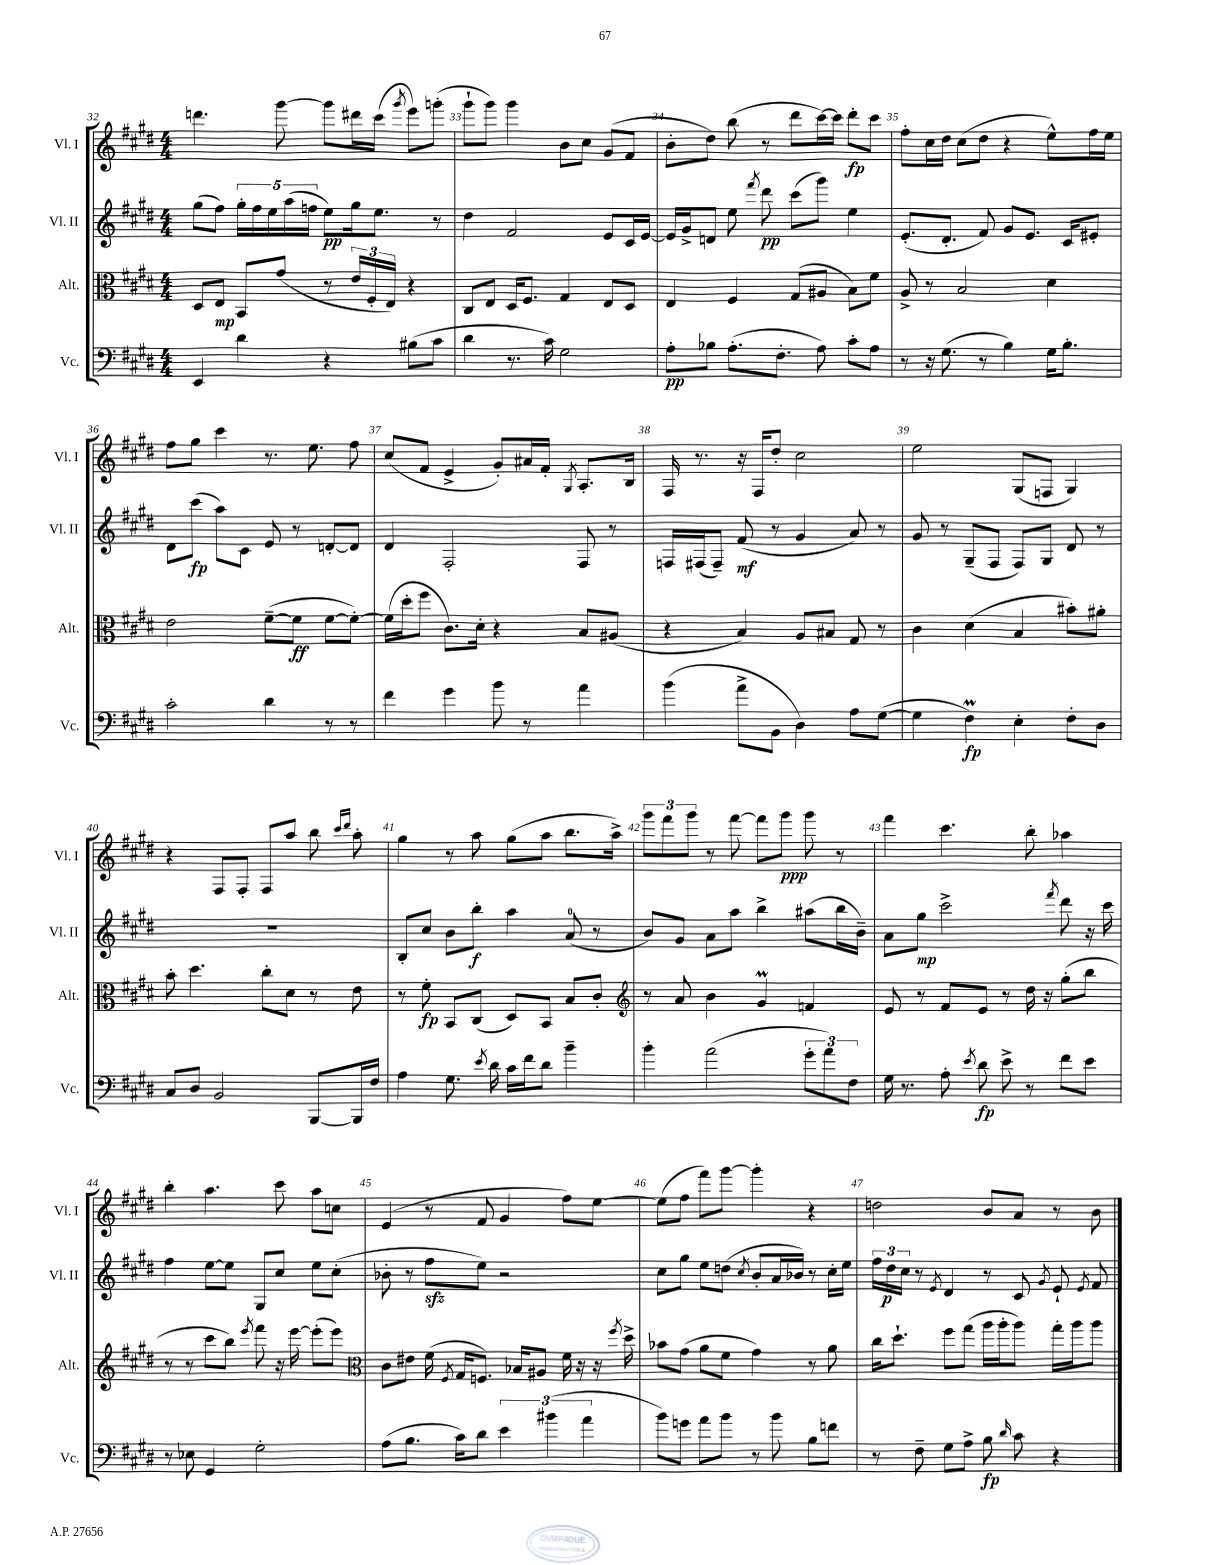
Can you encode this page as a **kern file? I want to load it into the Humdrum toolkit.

**kern	**dynam	**kern	**dynam	**kern	**dynam	**kern	**dynam
*part4	*part4	*part3	*part3	*part2	*part2	*part1	*part1
*staff4	*staff4	*staff3	*staff3	*staff2	*staff2	*staff1	*staff1
*I"Vc.	*	*I"Alt.	*	*I"Vl. II	*	*I"Vl. I	*
*I'Vc.	*	*I'Alt.	*	*I'Vl. II	*	*I'Vl. I	*
*clefF4	*	*clefC3	*	*clefG2	*	*clefG2	*
*k[f#c#g#d#]	*	*k[f#c#g#d#]	*	*k[f#c#g#d#]	*	*k[f#c#g#d#]	*
*M4/4	*	*M4/4	*	*M4/4	*	*M4/4	*
=32	=32	=32	=32	=32	=32	=32	=32
4EE/	.	8D#/L	.	(8gg#\L	.	4.dddn\	.
.	.	8E/J	mp	8ff#\J)	.	.	.
4d#\	.	8BB/L	.	20gg#'\LL	.	.	.
.	.	.	.	20ff#\	.	.	.
.	.	.	.	20ee\	.	.	.
.	.	(8g#/J	.	.	.	[8ggg#\	.
.	.	.	.	(20aa\	.	.	.
.	.	.	.	20ffn\JJ	.	.	.
4r	.	8r	.	8ee\L)	pp	8ggg#\L]	.
.	.	24e/LL	.	16gg#\k	.	16ddd#X\L	.
.	.	24F#'/	.	.	.	.	.
.	.	.	.	8.ee\J	.	(16ccc#\JJ	.
.	.	24E/JJ)	.	.	.	.	.
.	.	.	.	.	.	8qggg#/	.
(8B#X\L	.	4r	.	.	.	8eee\L)	.
8c#\J	.	.	.	8r	.	(8gggn'\J	.
=33	=33	=33	=33	=33	=33	=33	=33
4d#\	.	8C#/L	.	4dd#\	.	8ggg#`\L	.
.	.	8E/J	.	.	.	8ggg#\J)	.
8.r	.	16D#/KL	.	2f#/	.	4ggg#\	.
.	.	8.F#/J	.	.	.	.	.
16c#\)	.	.	.	.	.	.	.
2G#\	.	4G#/	.	.	.	8b\L	.
.	.	.	.	.	.	8cc#\J	.
.	.	8E/L	.	8e/L	.	(8g#/L	.
.	.	8D#/J	.	16c#/L	.	8f#/J	.
.	.	.	.	[16e/JJ	.	.	.
=34	=34	=34	=34	=34	=34	=34	=34
8A'\L	pp	4E/	.	16e/LL]	.	8b'\L	.
.	.	.	.	16g#^/J	.	.	.
8B-X\J	.	.	.	8dn/J	.	8dd#\J)	.
(8.A'\L	.	4F#/	.	8ee\	.	(8bb\	.
.	.	.	.	8qfff#/	.	.	.
.	.	.	.	8ddd#\	pp	8r	.
8.F#'\J	.	.	.	.	.	.	.
.	.	(8G#/L	.	(8ccc#\L	.	8ddd#\L	.
8A\)	.	8A#X/J	.	8ggg#\J)	.	[16ccc#\L)	.
.	.	.	.	.	.	16ccc#\JJ]	.
8c#'\L	.	8B\L)	.	4ee\	.	8ddd#'\L	fp
8A\J	.	8f#\J	.	.	.	8ccc#\J	.
=35	=35	=35	=35	=35	=35	=35	=35
8r	.	8A^/	.	(8.e'/L	.	8ff#'\L	.
16r	.	8r	.	.	.	16cc#\L	.
(8.G#\	.	.	.	8.d#'/J	.	16dd#\JJ	.
.	.	2B/	.	.	.	(8cc#\L	.
8r	.	.	.	8f#/)	.	8dd#\J	.
4B\)	.	.	.	8g#/L	.	4r	.
.	.	.	.	8.e/J	.	.	.
16G#\KL	.	4d#\	.	.	.	8ee^^\L)	.
8.B'\J	.	.	.	16c#/KL	.	.	.
.	.	.	.	8e#X'/J	.	16ff#\L	.
.	.	.	.	.	.	16ee\JJ	.
!!LO:LB:g=z
=36	=36	=36	=36	=36	=36	=36	=36
2c#'\	.	2e\	.	8d#\L	.	8ff#\L	.
.	.	.	.	(8ccc#\J	fp	8gg#\J	.
.	.	.	.	8aa\L)	.	4ccc#\	.
.	.	.	.	8c#\J	.	.	.
4d#\	.	([8f#~\L	.	8e/	.	8.r	.
.	.	8f#\J]	ff	8r	.	.	.
.	.	.	.	.	.	8.ee\	.
8r	.	[8f#\L	.	[8dn'/L	.	.	.
8r	.	8f#'\J_)	.	8d/J]	.	8ff#\	.
=37	=37	=37	=37	=37	=37	=37	=37
4f#\	.	(16f#\LL]	.	4d#/	.	(8cc#/L	.
.	.	16dd#'\J	.	.	.	.	.
.	.	8ff#\J	.	.	.	8f#/J	.
4g#\	.	8.c#\L)	.	2F#'/	.	4e^/	.
.	.	16d#'\Jk	.	.	.	.	.
8b\	.	4r	.	.	.	8g#'/L)	.
8r	.	.	.	.	.	16a#X/L	.
.	.	.	.	.	.	16f#'/JJ	.
.	.	.	.	.	.	8qG#/	.
4a\	.	8B/L	.	8F#/	.	8.A'/L	.
.	.	(8A#X/J	.	8r	.	.	.
.	.	.	.	.	.	16B/Jk	.
=38	=38	=38	=38	=38	=38	=38	=38
(4b\	.	4r	.	16Fn/LL	.	16F#/	.
.	.	.	.	(16F#X/J	.	8.r	.
.	.	.	.	8F#~/J)	.	.	.
8a^\L	.	4B/)	.	(8f#/	mf	16r	.
.	.	.	.	.	.	16F#/KL	.
8BB\J	.	.	.	8r	.	8dd#'/J	.
4D#\)	.	8A/L	.	4g#/	.	2cc#\	.
.	.	8B#X/J	.	.	.	.	.
8A\L	.	8G#/	.	8a/)	.	.	.
([8G#\J	.	8r	.	8r	.	.	.
=39	=39	=39	=39	=39	=39	=39	=39
4G#\]	.	4c#\	.	8g#/	.	2ee\	.
.	.	.	.	8r	.	.	.
4F#M\)	fp	(4d#\	.	(8G#~/L	.	.	.
.	.	.	.	8F#/J	.	.	.
4E'\	.	4B/	.	8F#/L)	.	(8G#/L	.
.	.	.	.	8G#/J	.	8Fn/J	.
8F#'\L	.	8b#X'\L)	.	8d#/	.	4G#/)	.
8D#\J	.	8a#X'\J	.	8r	.	.	.
!!LO:LB:g=z
=40	=40	=40	=40	=40	=40	=40	=40
8C#/L	.	8b'\	.	1r	.	4r	.
8D#/J	.	4.dd#\	.	.	.	.	.
2BB/	.	.	.	.	.	8F#/L	.
.	.	.	.	.	.	8F#'/J	.
.	.	8cc#'\L	.	.	.	8F#/L	.
.	.	8d#\J	.	.	.	8aa/J	.
[8BBB/L	.	8r	.	.	.	8bb\	.
.	.	.	.	.	.	16qqccc#/LL	.
.	.	.	.	.	.	16qqddd#/JJ	.
16BBB/L]	.	8e\	.	.	.	8aa'\	.
16F#/JJ	.	.	.	.	.	.	.
=41	=41	=41	=41	=41	=41	=41	=41
4A\	.	8r	.	8B'/L	.	4gg#\	.
.	.	8f#'\	fp	8cc#/J	.	.	.
8.G#\	.	8BB/L	.	8b\L	.	8r	.
.	.	(8C#/J	.	8bb'\J	f	8aa\	.
8qe/	.	.	.	.	.	.	.
16d#\	.	.	.	.	.	.	.
16c#\LL	.	8D#/L)	.	4aa\	.	(8gg#\L	.
16f#\J	.	.	.	.	.	.	.
8d#\J	.	8BB/J	.	.	.	8aa\J	.
4b~\	.	8B/L	.	(8a/	.	8.bb\L	.
.	.	8c#'/J	.	8r	.	.	.
.	.	.	.	.	.	16aa^\Jk)	.
=42	=42	=42	=42	=42	=42	=42	=42
*	*	*clefG2	*	*	*	*	*
4b'\	.	8r	.	8b/L)	.	12ggg#\L	.
.	.	.	.	.	.	12fff#\	.
.	.	8a/	.	8g#/J	.	.	.
.	.	.	.	.	.	12ggg#\J	.
(2a\	.	4b\	.	8a\L	.	8r	.
.	.	.	.	8aa\J	.	[8fff#\	.
.	.	4g#m/	.	4bb^\	.	8fff#\L]	.
.	.	.	.	.	.	8ggg#\J	ppp
12g#'\L	.	4fn/	.	(8aa#X\L	.	8ggg#\	.
12a\)	.	.	.	.	.	.	.
.	.	.	.	16bb\L	.	8r	.
12F#\J	.	.	.	.	.	.	.
.	.	.	.	16b~\JJ)	.	.	.
=43	=43	=43	=43	=43	=43	=43	=43
16G#\	.	8e/	.	8a\L	.	4fff#\	.
8.r	.	.	.	.	.	.	.
.	.	8r	.	8gg#\J	mp	.	.
8A'\	.	8f#/L	.	2ccc#^\	.	4.ccc#\	.
8qe/	.	.	.	.	.	.	.
8d#\	fp	8e/J	.	.	.	.	.
8e^\	.	8r	.	.	.	.	.
8r	.	16dd#\	.	.	.	8bb'\	.
.	.	16r	.	.	.	.	.
.	.	.	.	8qfff#/	.	.	.
8f#\L	.	(8gg#'\L	.	8ddd#\	.	4aa-X\	.
8e\J	.	8bb\J	.	16r	.	.	.
.	.	.	.	16ccc#\	.	.	.
!!LO:LB:g=z
=44	=44	=44	=44	=44	=44	=44	=44
8r	.	8r	.	4ff#\	.	4bb'\	.
8E-X\	.	8r	.	.	.	.	.
4GG#/	.	8ccc#\L	.	[8ee\L	.	4.aa\	.
.	.	8bb\J)	.	8ee\J]	.	.	.
.	.	8qeee/	.	.	.	.	.
2G#'\	.	8fff#\	.	8G#/L	.	.	.
.	.	16r	.	8cc#/J	.	8ccc#\	.
.	.	[16eee\	.	.	.	.	.
.	.	(8eee'\L]	.	8ee\L	.	8aa\L	.
.	.	8eee\J)	.	(8cc#'\J	.	8ccn\J	.
=45	=45	=45	=45	=45	=45	=45	=45
*	*	*clefC3	*	*	*	*	*
(8A\L	.	8c#\L	.	8b-X'\	.	(4e/	.
8.B\J	.	8e#X\J	.	8r	.	.	.
.	.	(16f#\	.	8ff#zz\L	.	8r	.
.	.	8qF#/	.	.	.	.	.
16c#\KL)	.	16G#/KL	.	.	.	.	.
8d#\J	.	8.Fn/J)	.	8ee\J)	.	8f#/	.
6e\	.	.	.	2r	.	4g#/	.
.	.	16B-X/KL	.	.	.	.	.
.	.	8A#X/J	.	.	.	.	.
(6b#X\	.	.	.	.	.	.	.
.	.	16f#\	.	.	.	8ff#\L)	.
.	.	16r	.	.	.	.	.
6a\	.	.	.	.	.	.	.
.	.	16r	.	.	.	[8ee\J	.
.	.	8qff#/	.	.	.	.	.
.	.	16dd#^\	.	.	.	.	.
=46	=46	=46	=46	=46	=46	=46	=46
8b\L)	.	8b-X\L	.	8cc#\L	.	(8ee\L]	.
8gn\J	.	(8g#\J	.	8gg#\J	.	8ff#\J	.
8a\L	.	8a\L	.	8ee\L	.	8fff#\L)	.
8b\J	.	8f#\J	.	(8ddn\J	.	[8ggg#\J	.
.	.	.	.	8qcc#/	.	.	.
8r	.	4g#\)	.	8b'/L	.	4ggg#'\]	.
8b\	.	.	.	16a/L	.	.	.
.	.	.	.	16b-X/JJ)	.	.	.
8B\L	.	8r	.	8r	.	4r	.
8fn\J	.	8a\	.	16cc#'\LL	.	.	.
.	.	.	.	16ee\JJ	.	.	.
=47	=47	=47	=47	=47	=47	=47	=47
8r	.	16cc#\KL	.	24ff#\LL	.	2ddn\	.
.	.	.	.	24dd#\	p	.	.
.	.	8.dd#`\J	.	.	.	.	.
.	.	.	.	24cc#\JJ	.	.	.
8F#~\	.	.	.	8r	.	.	.
.	.	.	.	8qe/	.	.	.
8G#\L	.	8ff#\L	.	4d#/	.	.	.
8A^\J	.	(8gg#\J	.	.	.	.	.
8B\	fp	16aa\LL	.	8r	.	8b/L	.
.	.	16aa'\J	.	.	.	.	.
16qqd#/	.	.	.	.	.	.	.
8c#\	.	8aa\J)	.	8c#/	.	8a/J	.
.	.	.	.	8qg#/	.	.	.
4r	.	16gg#'\LL	.	8e`/	.	8r	.
.	.	16aa\J	.	.	.	.	.
.	.	.	.	8qe/	.	.	.
.	.	8aa\J	.	8f#/	.	8b\	.
==	==	==	==	==	==	==	==
*-	*-	*-	*-	*-	*-	*-	*-
